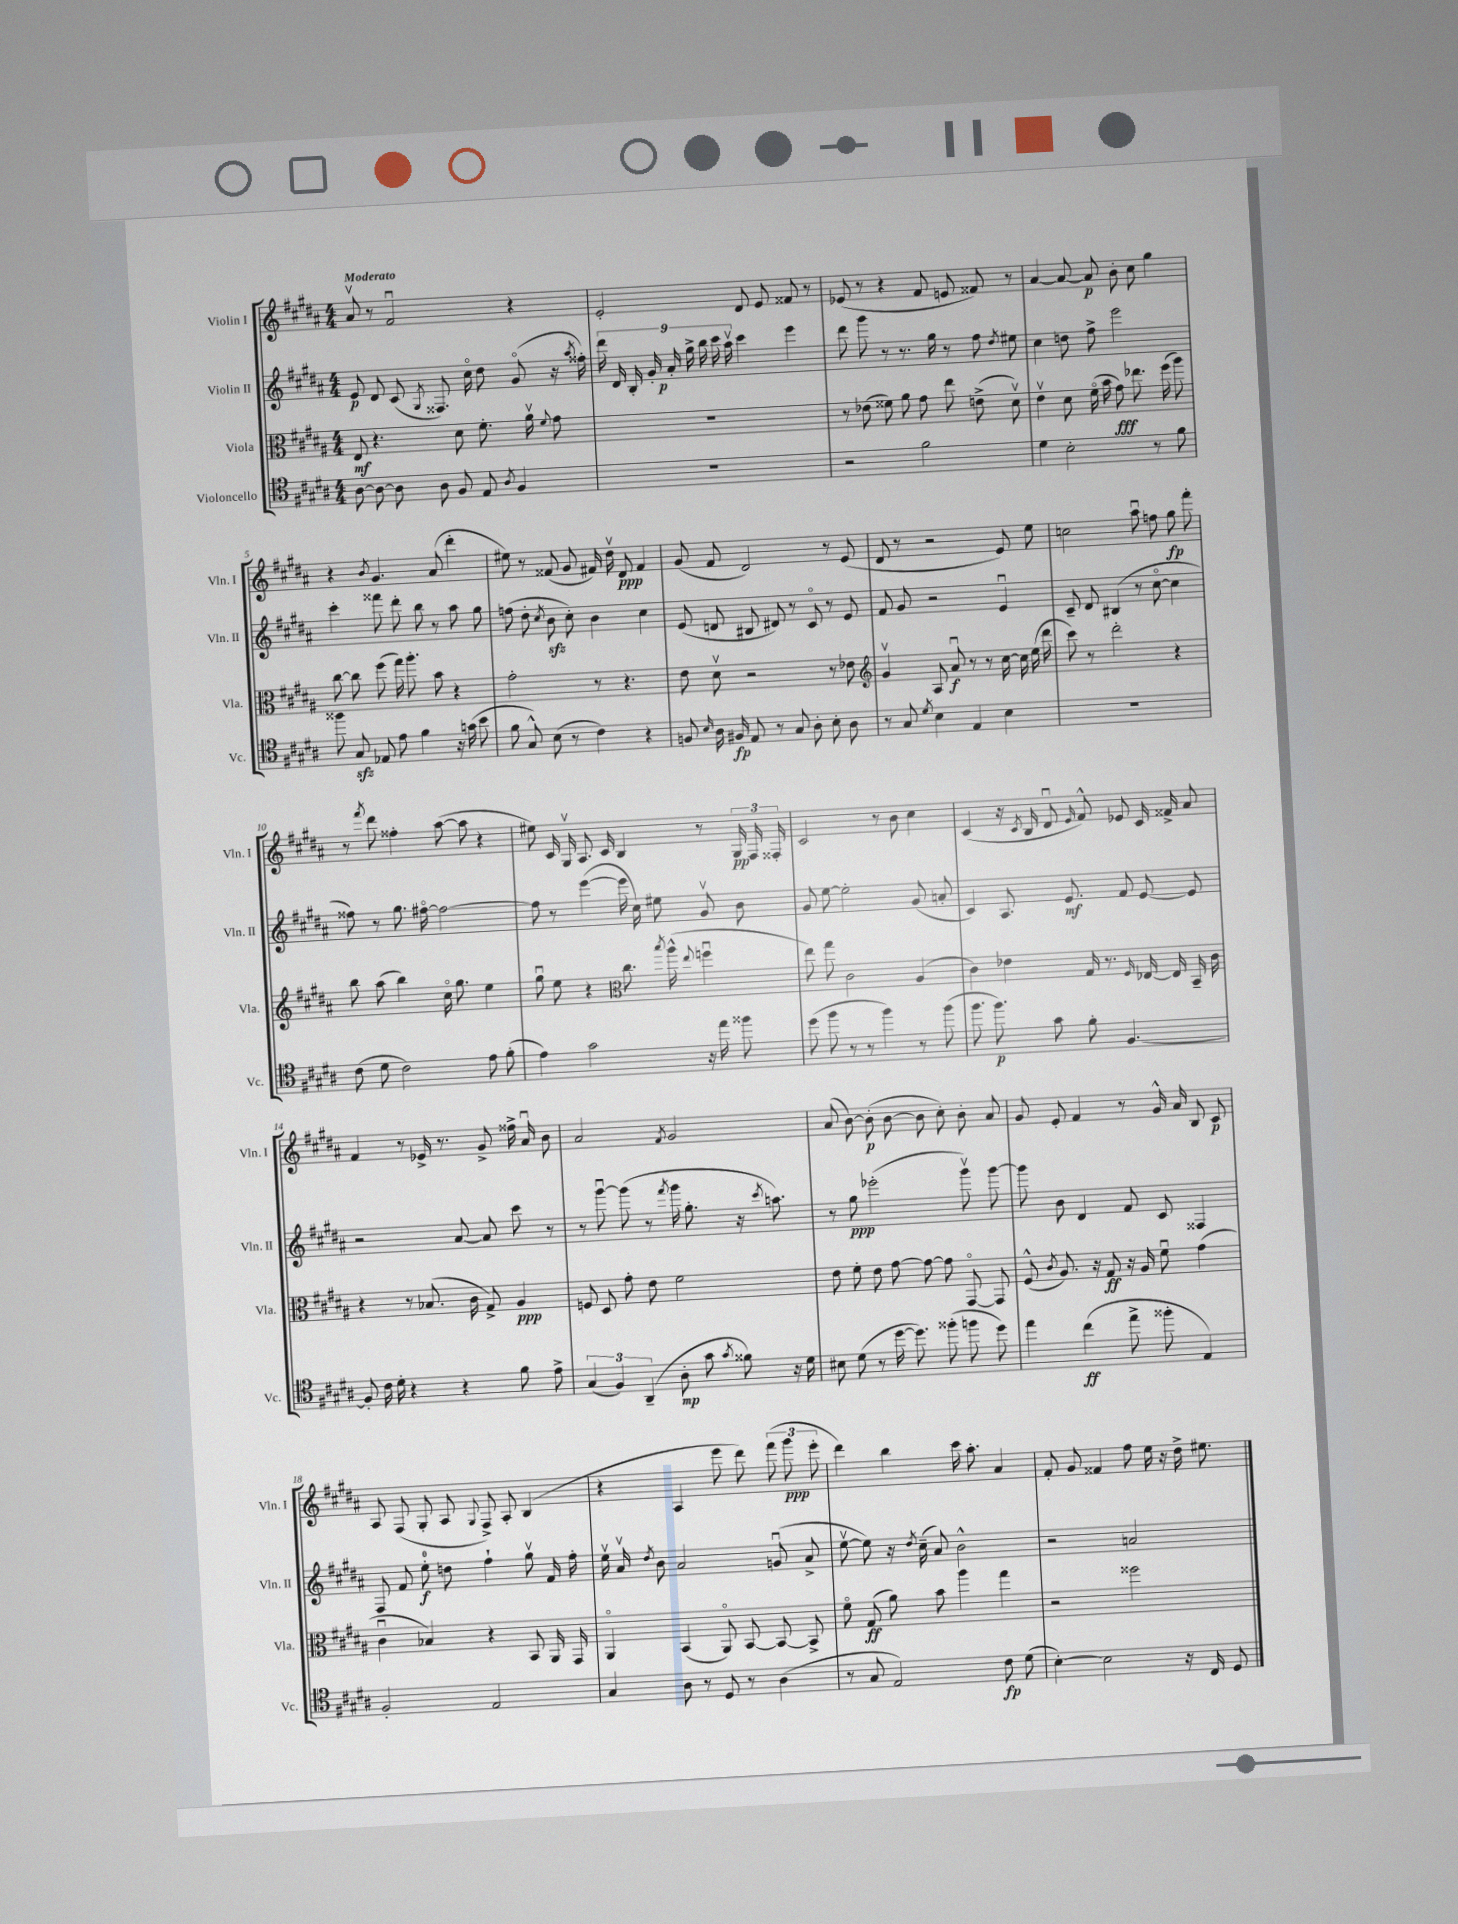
<<
\new StaffGroup <<
\new Staff = "s0" \with { instrumentName = "Violin I" shortInstrumentName = "Vln. I" } {
    \clef treble \key b \major \numericTimeSignature \time 4/4 \tempo "Moderato"
    \autoBeamOff ais'8\upbow r8 fis'2\downbow r4 |
    e'2-. dis'8 e'8 fisis'8 r8 |
    ees'8( r8 r4 fis'8 e'8 fisis'8) r8 |
    ais'4~ ais'8~ ais'8\p b'8-. cis''8 gis''4 |
    r4 \acciaccatura { b'8 } gis'4. ais'8( dis'''4-. |
    eis''8) r8 fisis'8( gis'8 fis'16) dis''16\upbow dis'8\ppp fis'4 |
    gis'8( fis'8 dis'2) r8 e'8( |
    dis'8 r8 r2 e'8) e''8 |
    c''2 ais''8\downbow f''8 gis''8\fp fis'''8-. |
    r8 \acciaccatura { fis'''8 } dis'''8 fisis''4-. ais''8~( ais''8 r4 |
    eis''8) cis'16 gis16\upbow ais8. cis'16 b4 r8 \tuplet 3/2 { gis16\pp fis16 fisis16-. } |
    cis'2 r8 b'8 cis''4 |
    cis'4( r16 \acciaccatura { cis'8 } b16 dis'8\downbow \grace { e'16 } fis'8-^) ees'8 cis'16 fisis'16-> ais'8 |
    fis'4 r8 ees'16-> r8. gis'8-> fisis''16-> ais'16\downbow b'8 |
    ais'2 \acciaccatura { fis'8 } gis'2 |
    ais'8( b'8~) b'8-.\p( b'8~ b'8 cis''8-.) b'8-. ais'8 |
    gis'8 e'8-. fis'4 r8 gis'16-^ ais'16 b8 cis'8\p |
    ais8 fis8( gis8-. ais8 \appoggiatura { gis8 } fis8->) ais8-. b4( |
    r4 ais4 e'''8 dis'''8) \tuplet 3/2 { fis'''8( gis'''8\ppp e'''8-. } |
    dis'''4) b''4 cis'''16 ais''8.-. ais'4 |
    fis'8-. gis'8 fisis'4 fis''8 e''16 r16 dis''16-> eis''8. \bar "|." |
}
\new Staff = "s1" \with { instrumentName = "Violin II" shortInstrumentName = "Vln. II" } {
    \clef treble \key b \major \numericTimeSignature \time 4/4
    \autoBeamOff e'8\p dis'8 cis'8( \acciaccatura { gis8 } fisis8.) cis''16\flageolet dis''8 gis'8\flageolet( r16 \acciaccatura { ais''8 } fisis''16-.) |
    \tuplet 9/8 { dis'''16 dis'16 b16-. gis'16-. ais'16-.\p gis''16-> b''16 cis'''16 ais''16\upbow } cis'''4 e'''4 |
    dis'''8 gis'''8 r8 r8. gis''16 r8 fis''8 \acciaccatura { dis''8 } eis''8 |
    cis''4 d''8 fis''8-> e'''2 |
    cis'''4-. fisis'''8 dis'''8-. b''8 r8 ais''8 gis''8 |
    f''8( dis''8-. \acciaccatura { cis''8 } b'8\sfz cis''8-.) b'4 cis''4 |
    e'8( d'8 bis8 dis'8) r8 cis'8\flageolet r8 e'8 |
    fis'8 gis'8 r2 e'4\downbow |
    cis'8-- dis'8 bis4( r8 cis''8~\flageolet cis''4 |
    fisis''8) r8 gis''8. fis''16~\flageolet fis''2~ |
    fis''8 r8 e'''4~( e'''16 cis''16) eis''8 gis'8\upbow b'8 |
    gis'8 e''8~ e''2-. gis'8( a'8-. |
    cis'4) ais8. e'8.\mf fis'8 e'8~ e'8 |
    r2 ais'8~ ais'8 cis'''8 r8 |
    r8 gis'''8~\downbow gis'''8( r8 \acciaccatura { fis'''8 } gis'''16 gis''8.-. r16 \acciaccatura { cis'''8 } a''8.) |
    r8 gis''8\ppp ees'''2-.( gis'''8\upbow) gis'''8~ |
    gis'''8 b'8 dis'4 fis'8 cis'8 fisis4 |
    fis8 fis'8 e''8-0-.\f d''8 fis''4-! gis''8\upbow fis'16 fis''16-. |
    e''16\upbow ais'16\upbow \acciaccatura { dis''8 } b'8 ais'2 g'8\downbow( ais'8-> |
    e''8~\upbow e''8) r16 \acciaccatura { dis''8 } cis''16--( ais'8) b'2-^ |
    r2 a'2 \bar "|." |
}
\new Staff = "s2" \with { instrumentName = "Viola" shortInstrumentName = "Vla." } {
    \clef alto \key b \major \numericTimeSignature \time 4/4
    \autoBeamOff e8\mf r4. dis'8 fis'8.-. ais'16\upbow \appoggiatura { fis'8 } gis'8 |
    R1 |
    r8 ees'8( fisis'8) ais'8 gis'8 e''8 e'8->( dis'8\upbow) |
    e'4\upbow dis'8 fis'16\flageolet( b'16 gis'8\fff) ees''8. fis''16( ais''8) |
    cis''8~ cis''8 fis''8( gis''16) ais''8.-. b'8 r4 |
    gis'2-. r8 r4. |
    e'8 dis'8\upbow r2 r8 ees'8 |
    \clef treble gis'4\upbow ais8 ais'8\downbow\f r8 r8 cis''16~ cis''16 e''16( dis'''16 |
    cis'''8) r8 dis'''2-. r4 |
    b''8 ais''8( b''4) cis''16\flageolet gis''8. e''4 |
    gis''8\downbow e''8 r4 \clef alto cis''8. \acciaccatura { b''8 } ais''16-^( \appoggiatura { e''8 } f''4\downbow |
    e''8) gis''8 cis'2 ais4( |
    cis'4) ees'4 gis16 r8. \grace { fis16 } ees16~ ees16 b,16-- cis'16 |
    r4 r8 bes8.( cis'16 gis8->) ais4\ppp |
    f8 dis8 gis'8-. e'8 fis'2 |
    e'8 fis'8-. e'8 gis'8~ gis'8~ gis'8 gis,8~\flageolet gis,8 |
    fis8-^( \acciaccatura { cis'8 } ais8.) r16 gis8\ff r16 ais16 fis'8\downbow gis'4( |
    cis'4\downbow bes4) r4 b,8 ais,16 gis,16 |
    ais,4\flageolet b,4( ais,8\flageolet) b,8~ b,8~ b,8-> |
    fis'8\flageolet gis8\ff( ais'8) b'8 ais''4 gis''4 |
    r2 fisis''2 \bar "|." |
}
\new Staff = "s3" \with { instrumentName = "Violoncello" shortInstrumentName = "Vc." } {
    \clef tenor \key b \major \numericTimeSignature \time 4/4
    \autoBeamOff ais8~ ais8~ ais8 ais8 fis8 e8 \acciaccatura { ais8 } fis4 |
    R1 |
    r2 fis'2 |
    dis'4 b2-. r8 fis'8 |
    fisis''8 gis8\sfz ees8 e'8 fis'4 r16 g'16( b'8 |
    fis'8 gis8-^) b8( r8 cis'4) r4 |
    f8 \grace { b16 } ais16 fis16\fp e8 r8 gis8 ais8-. b8-. ais8 |
    r8 gis8 \acciaccatura { dis'8 } b4 e4 b4 |
    R1 |
    cis'8( dis'8 cis'2) e'8 fis'8-.( |
    e'4) gis'2 r16 e''16 fisis''8 |
    dis''8( fis''8 r8 r8 fis''4) r8 fis''8( |
    fis''8. fis''8.\p) gis'8 fis'8-. fis4.~ |
    fis8-. cis'16 dis'16-. r4 r4 fis'8 e'8-> |
    \tuplet 3/2 { gis4( fis4) ais,4--( } ais8-.\mp gis'8 \acciaccatura { gis'8 } fisis'8) r16 dis'16 |
    bis8 dis'8( r8 dis''16~ dis''8.) fisis''8-.( f''8 dis''8) |
    e''4 cis''4\ff( e''8-> fisis''8-. e4) |
    fis2-. e2 |
    gis4 ais8 r8 dis8 r8 ais4( |
    r8 gis8 e2) cis'8\fp dis'8( |
    b4~-.) b2 r16 cis16 dis8 \bar "|." |
}
>>
>>
